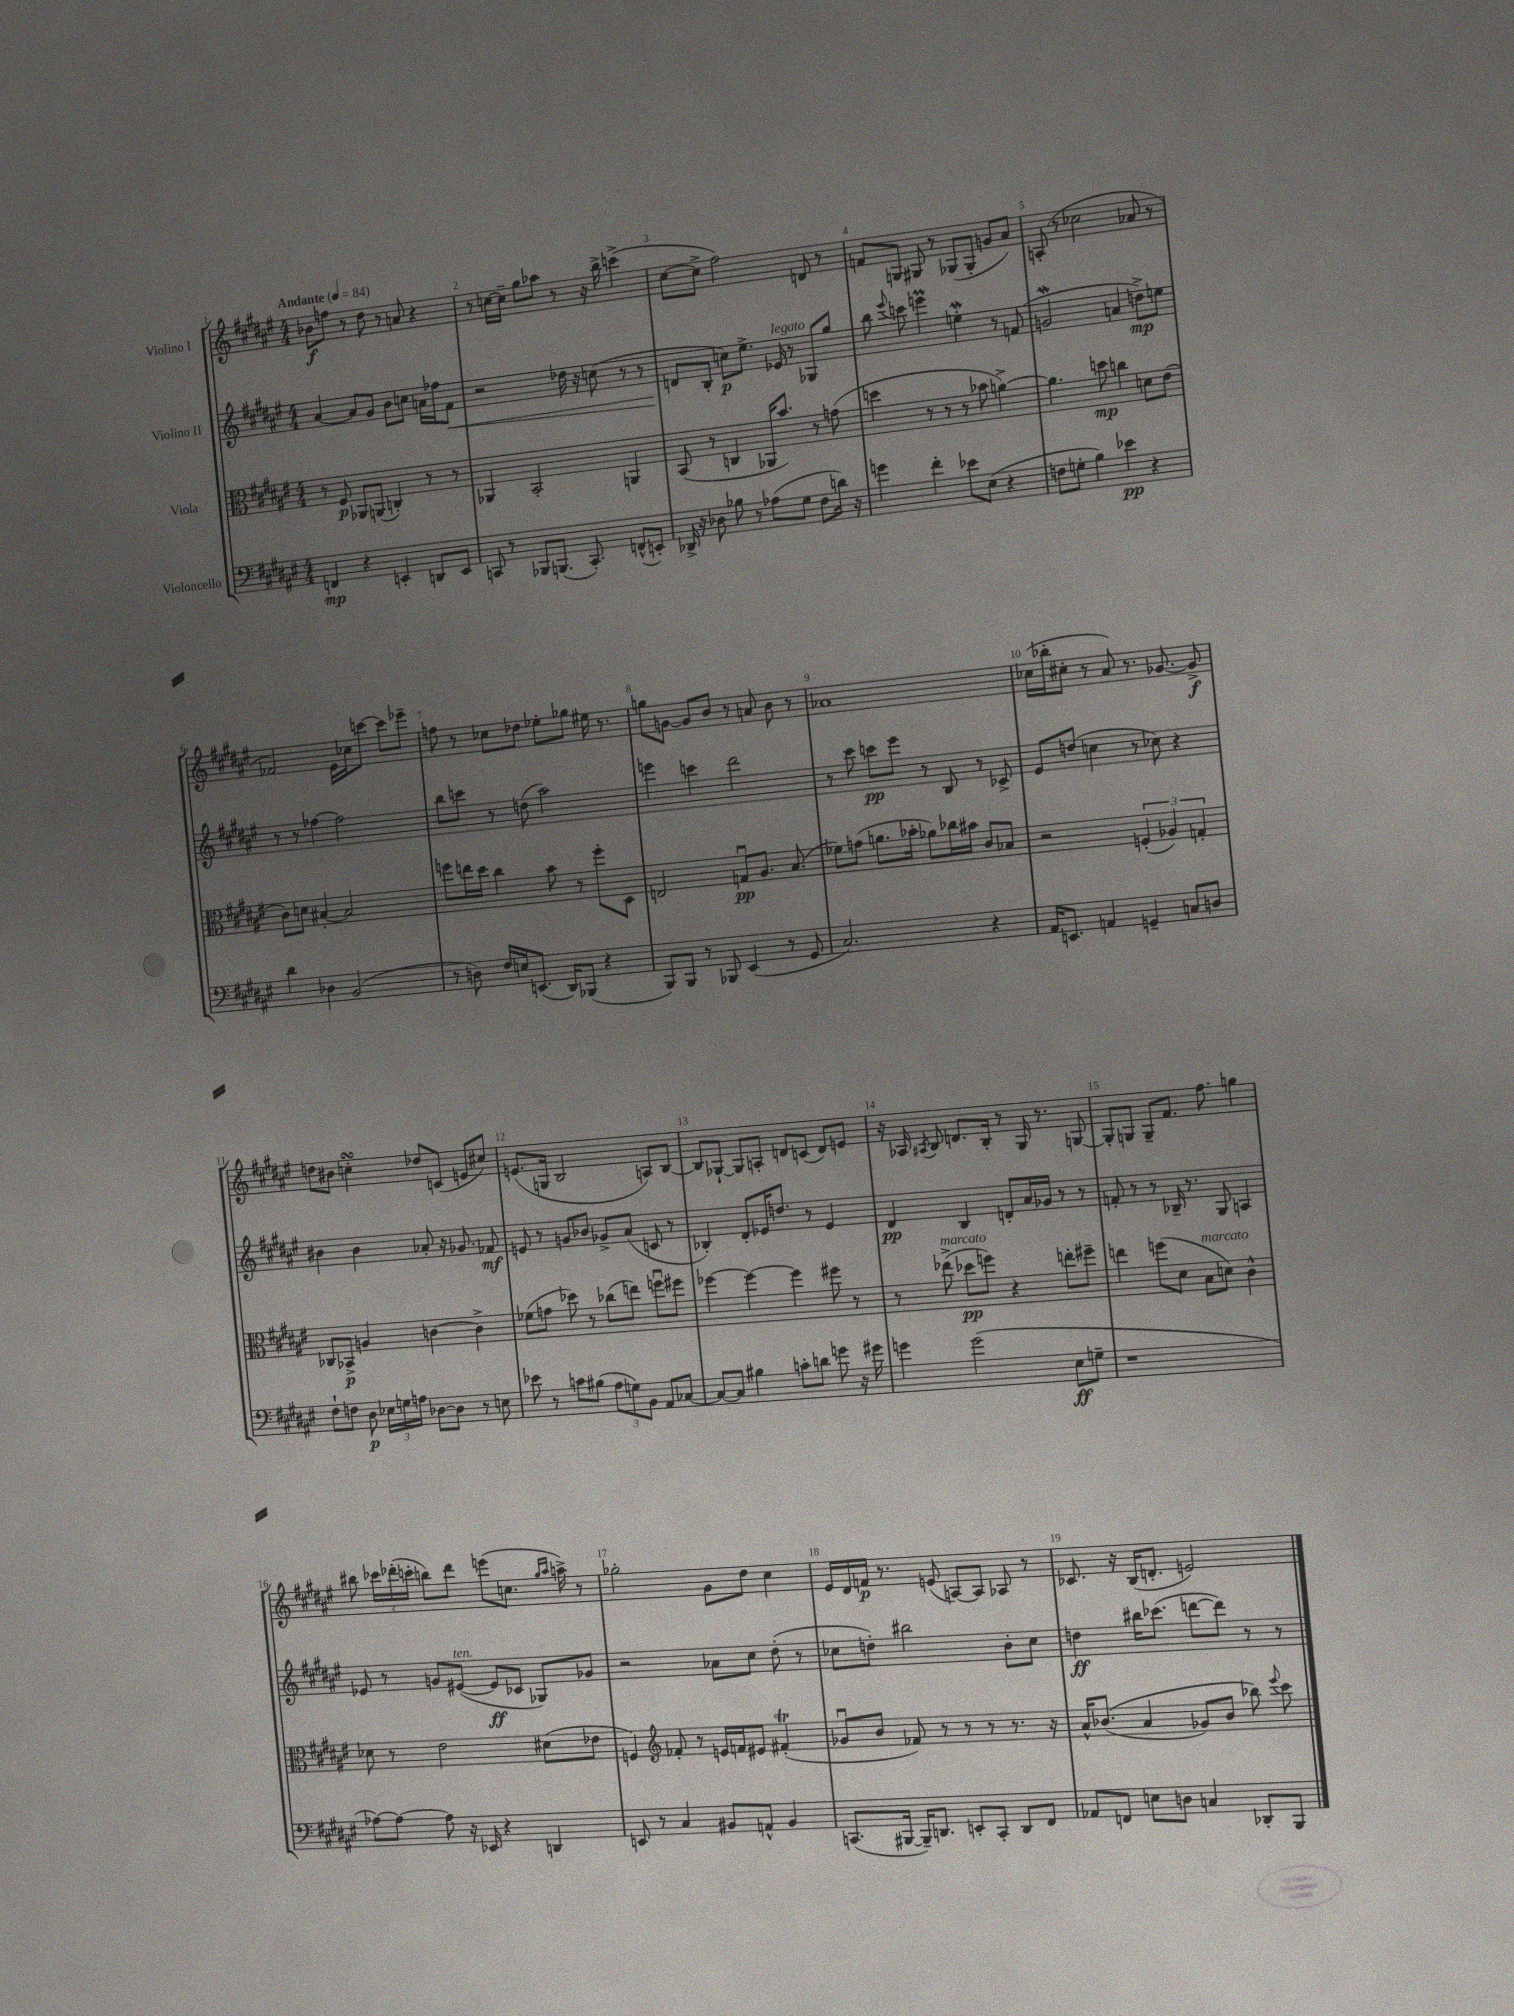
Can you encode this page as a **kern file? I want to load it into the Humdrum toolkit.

**kern	**kern	**kern	**kern
*staff4	*staff3	*staff2	*staff1
*clefF4	*clefC3	*clefG2	*clefG2
*k[f#c#g#d#a#e#]	*k[f#c#g#d#a#e#]	*k[f#c#g#d#a#e#]	*k[f#c#g#d#a#e#]
*M4/4	*M4/4	*M4/4	*M4/4
*MM84	*MM84	*MM84	*MM84
4FF	8r	[4a#	8b-
.	8F#	.	8ff
4r	8AA-	8a#]	8r
.	(8AA	8g#	8dd#
4EE'	4C')	8b	8r
.	.	8cc	8a
8DD	8r	16a	4r
.	.	16ff-	.
8EE	8r	8f#	.
=	=	=	=
8CC	4AA-	2r	8r
8r	.	.	[16cc
.	.	.	16cc~]
8BBB-	2BB'	.	8gg#
(8.BBB	.	.	8aa-
.	.	16dd-	8r
8.CC')	.	16r	.
.	.	(8cc	16r
.	.	.	16bb^
(8FF^^	4AA	8r	(4ccc^
8EE')	.	8r	.
=	=	=	=
16DD-^	(8BB	8d	[8cc#
16r	.	.	.
8D-	8r	8B'	8cc#^]
8B-	4C	8cc)	2ff#)
8r	.	8.ee#^	.
(8A-	16AA-	.	.
.	8.b)	16e-	.
8G#	.	8r	.
8F#	8r	8G-	8d
16d)	(8g	8gg#	8r
16r	.	.	.
=	=	=	=
4g	4dd	8bb	8f
.	.	8qqeee#	.
.	.	8ccc	8G
4f#'	8r	4eee	8G#
.	8r	.	8r
8e-	8r	4ee'	(8G-
(8E#	8b-	.	8G-'
4r	[4a^)	8r	8g
.	.	(8f	8a#)
=	=	=	=
8F	4.a]	2g	(8A'
8G'	.	.	8r
4B)	.	.	2cc-
.	8dd	.	.
4e-	4cc	4a	.
4r	8d	8dd^)	8a-
.	(8e#	8ee	8r
=	=	=	=
4d#	8c#)	8r	2f-)
.	8d	8r	.
4D-	[4B#'	[4ff-	.
(2BB	2B#]	2ff-]	16e#
.	.	.	16cc-
.	.	.	[8ccc
.	.	.	8ccc]
.	.	.	8eee-~
=	=	=	=
8r	8ff	8bb	8ff
8D)	16ee	8ccc	8r
.	16dd#	.	.
16F#	4cc#	8r	8cc-
16E	.	.	.
(8.EE	.	(8dd	8dd-
.	8b	2aa#)	8ee-'
16DD#)	.	.	.
(8BBB-	8r	.	8gg-
4r	8ff'	.	16ee#
.	.	.	8.r
.	8D#	.	.
=	=	=	=
8BBB)	2E	4eee	8gg
8BBB	.	.	[8g
8r	.	4ccc	8g]
8BBB-	.	.	8b
(4EE#	8Gu	2ddd#	8r
.	8.A#	.	8a
8r	.	.	8b
.	(8.B	.	.
8GG#	.	.	8r
=	=	=	=
2.C#)	8f-)	8r	1a-
.	(8g	8ccc#	.
.	8.a	8ccc	.
.	.	8eee#	.
.	16b-'	.	.
.	8a-)	8r	.
.	16cc-	8B	.
.	16b#	.	.
4r	8c#	8r	.
.	8B-	8c-^	.
=	=	=	=
16AA#	2r	8e#	(16cc-
8.EE	.	.	16bb-'
.	.	(8dd	8cc#'
4AA	.	4cc	8r
.	.	.	8a#)
4GG~	(6F'	8r	8.r
.	.	8cc-)	.
.	6A-)	.	.
.	.	.	[8.g-
8C	.	4r	.
.	6G'	.	.
8D	.	.	8g-^]
=	=	=	=
8F#`	8C-	4b#	8dd
8F	8BB-^	.	8b#
8D#	4A	4b#	4cc'
24E-	.	.	.
24G	.	.	.
24A	.	.	.
[8D-	[4c	8a-'	8dd-
8D-]	.	16r	(8c
.	.	8.g-	.
8r	4c^]	.	8e
8E	.	8f-	8cc#)
=	=	=	=
8e-	(8f-	8e	(8.e
8r	8g	8r	.
.	.	.	16G
8c	8dd-)	8g	2B
(8B#	8r	8b-	.
12A#	(8cc-	8g-^	.
12G)	.	.	.
.	8ee)	(8a#	.
12BB	.	.	.
8AA#	8ffu	8c	8A)
[8C-	8ff#	8r	[8B
=	=	=	=
8C-_	[4ff-	4B-')	8B]
8C-]	.	.	[8G-`
4B#	4ff-_	8d#'	8G-]
.	.	16e-	8A'
.	.	8.dd	.
8c'	4ff-]	.	8d
8d	.	8r	(8c
8g	8ff#	4e-	8d)
16r	8r	.	8e
16g#	.	.	.
=	=	=	=
4g	8r	4d#	16r
.	.	.	16A-
.	.	.	8qA#
.	(8ee-^	.	8B
(2g	8dd-	4B	8.d
.	8ff)	.	.
.	.	.	16B'
.	4r	8d'	8r
.	.	16a#	16G#
.	.	16g-	8.r
8E#	8ee'	8r	.
8G~	8ff#~	8r	[8G
=	=	=	=
1r	4ee	8f'	8G']
.	.	8r	8G
.	(8ff	8r	8G~
.	8d#	16B-~	8.f#
.	.	8.r	.
.	8B	.	.
.	.	.	8.ff#
.	8d)	8G#	.
.	4c#^^	4A	4gg
=	=	=	=
[8A-)	8d-	8e-	8bb#
8A-_	8r	8r	24ccc-
.	.	.	(24ddd-'
.	.	.	24ccc'
8A-]	2e#	8g	8bb)
16r	.	([8e#	8ddd-
16EE-	.	.	.
4r	.	8e#]	(8eee
.	.	8c-	8.cc
4DD	(8d#	8G-)	.
.	.	.	16qqgg#
.	.	.	16qqaa#
.	.	.	16aa^)
.	8e-	8g-	8r
=	=	=	=
8EE	4F)	2r	2gg-'
8r	.	.	.
*	*clefG2	*	*
4C#	8f-'	.	.
.	8r	.	.
8BB#	16e	8a-	8g#
.	16f	.	.
8AA^^	8e#	8cc#	8dd#
4BB#	(4f#'	(8dd#'	4cc#
.	.	8r	.
=	=	=	=
(8.CC	8g-u	8cc-	16e#
.	.	.	16d#
.	8b	8dd')	16f
[16BBB#	.	.	8.r
16BBB#~])	8f-)	2bb#	.
8.DD	.	.	.
.	8r	.	(8e
8EE'	8r	.	[8A)
8CC'	8r	.	8A]
8DD	8.r	8b'	8A-
8FF#	.	8cc-	8r
.	16r	.	.
=	=	=	=
8AA-	16a#^^	4dd	8.c-
.	&((8.b-	.	.
8FF	.	.	.
.	.	.	16r
8E	4a#	16bb#	(16B
.	.	(8.ccc-	8.d'
8D	.	.	.
4C	8g-)	[8ddd	2e)
.	8b-	8ddd])	.
8DD-'	8bb-&)	8r	.
.	8qqeee#	.	.
8BBB	8ccc#	8r	.
==	==	==	==
*-	*-	*-	*-
